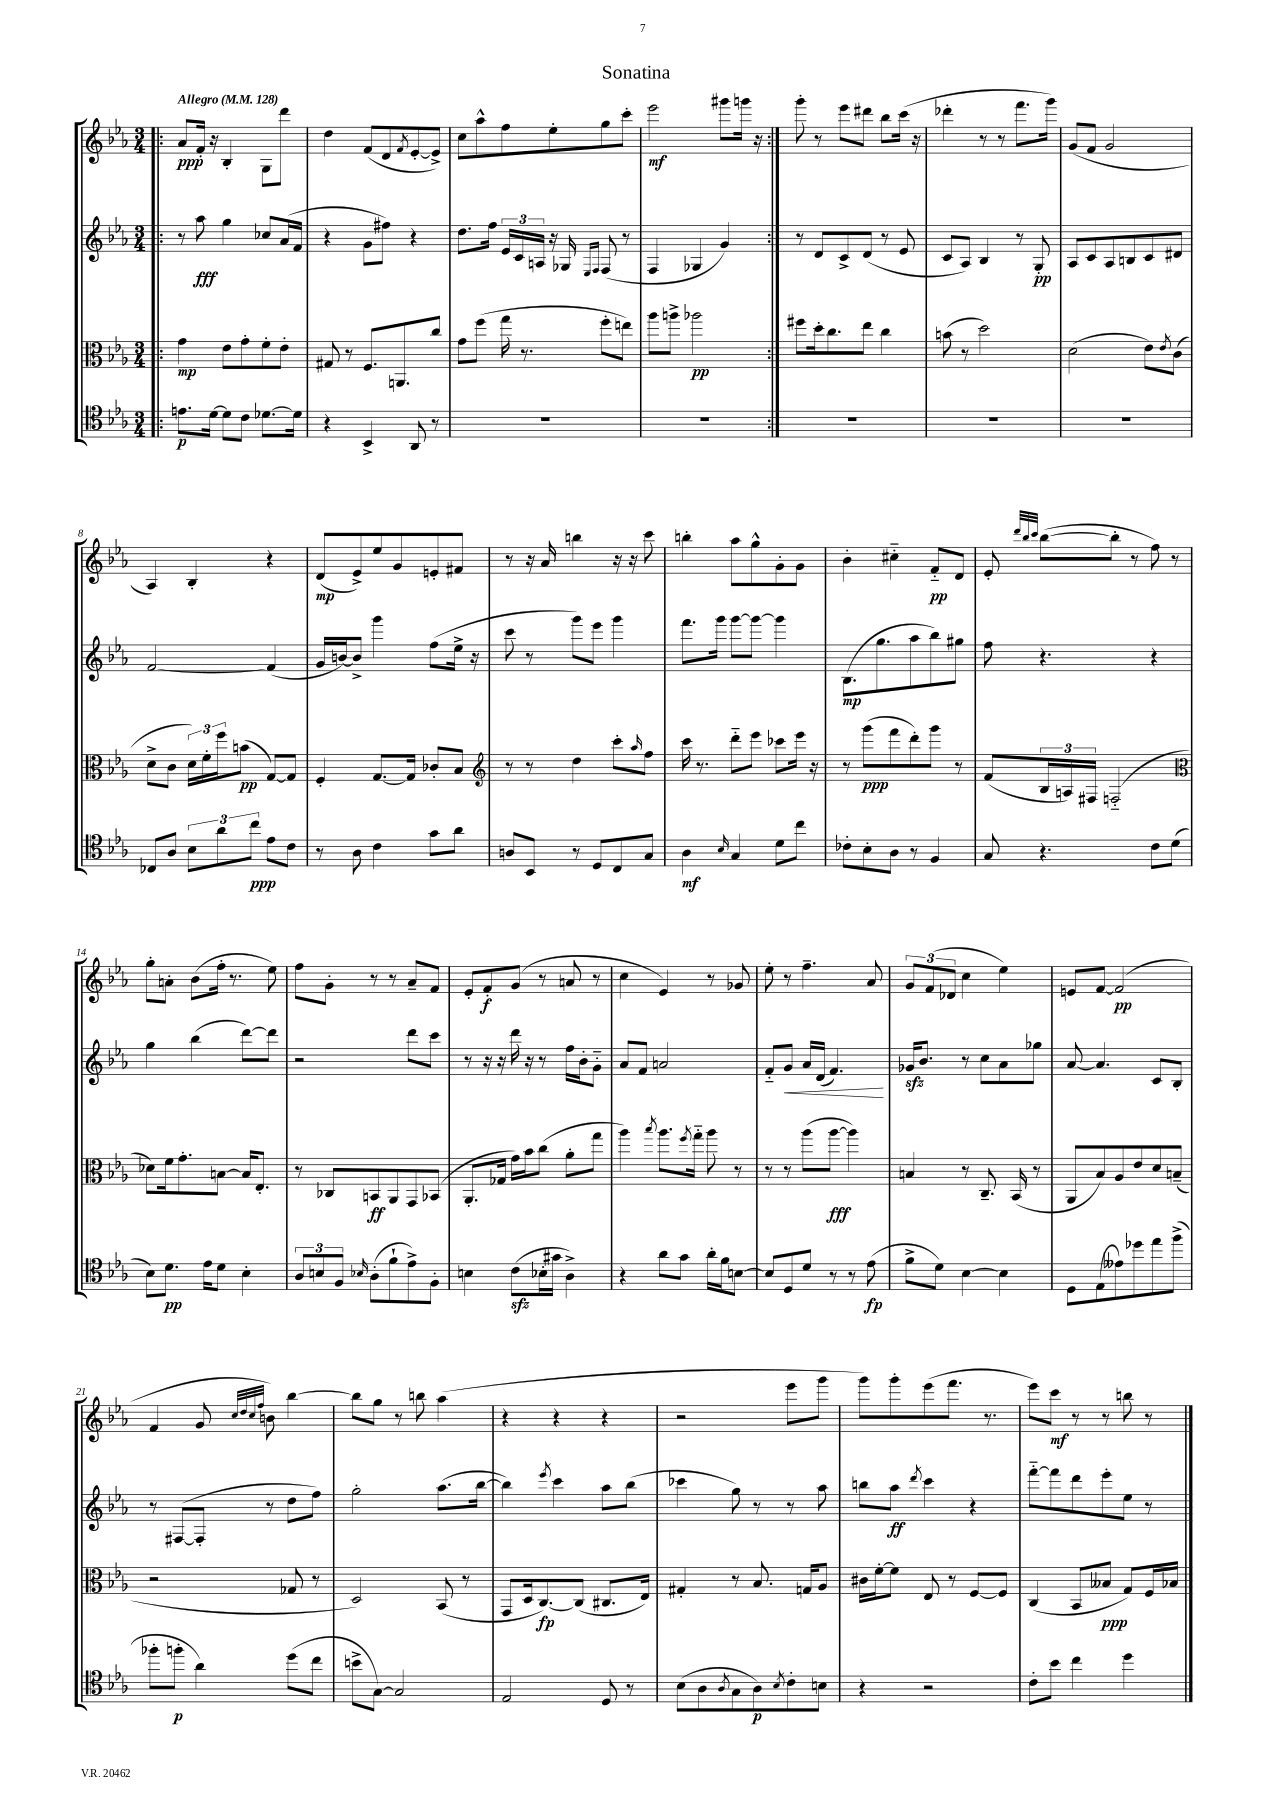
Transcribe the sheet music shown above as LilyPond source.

\header { title = "Sonatina" }
<<
\new StaffGroup <<
\new Staff = "s0" {
    \clef treble \key ees \major \numericTimeSignature \time 3/4 \tempo "Allegro" 4 = 128
    \repeat volta 2 { \bar ".|:" aes'8\ppp f'16-. r16 bes4-. g8 d'''8 |
    d''4 f'8( d'8 \acciaccatura { f'8 } ees'8~-. ees'8->) |
    c''8 aes''8-^ f''8 ees''8-. g''8 c'''8-. |
    ees'''2\mf gis'''8 g'''16 r16 | }
    g'''8-. r8 ees'''8 dis'''8 bes''8 c'''16( r16 |
    des'''4-. r8 r8 f'''8. g'''16) |
    g'8( f'8 g'2 |
    aes4) bes4-. r4 |
    d'8\mp( ees'8->) ees''8 g'8 e'8-. fis'8 |
    r8 r16 aes'16 b''4 r16 r16 c'''8 |
    b''4-. aes''8 g''8-^ g'8-. g'8 |
    bes'4-. cis''4-_ f'8-_\pp d'8 |
    ees'8-. \grace { d'''32 bes''32 c'''32 } bes''8~( bes''8-. r8 f''8) r8 |
    g''8-. a'8-. bes'8( f''16-. r8. ees''8) |
    f''8 g'8-. r8 r8 aes'8-- f'8 |
    ees'8-. f'8-.\f g'8( r8 a'8 r8 |
    c''4 ees'4) r8 ges'8 |
    ees''8-. r8 f''4.-- aes'8 |
    \tuplet 3/2 { g'8 f'8( des'8 } c''4 ees''4) |
    e'8 f'8~ f'2\pp( |
    f'4 g'8 \grace { c''32 d''32 c''32 f''32 } b'8) bes''4~ |
    bes''8 g''8 r8 b''8 aes''4( |
    r4 r4 r4 |
    r2 ees'''8 g'''8 |
    g'''8) g'''8-. ees'''8( f'''8. r8. |
    ees'''8) c'''8\mf r8 r8 b''8 r8 \bar "|." |
}
\new Staff = "s1" {
    \clef treble \key ees \major \numericTimeSignature \time 3/4
    \repeat volta 2 { \bar ".|:" r8 aes''8\fff g''4 ces''8 aes'16( f'16 |
    r4 g'8 fis''8) r4 |
    d''8. f''16 \tuplet 3/2 { ees'16 c'16 a16 } r16 ges16 \grace { ees16 f16 } f8( r8 |
    f4 ges4 g'4) | }
    r8 d'8 c'8-> d'8( r8 ees'8 |
    c'8 aes8) bes4 r8 g8-.\pp |
    aes8 c'8 aes8 b8 c'8 dis'8 |
    f'2~ f'4( |
    g'16 b'16~) b'8-> g'''4 f''8( ees''16-> r16 |
    c'''8 r8 g'''8) ees'''8 g'''4 |
    f'''8. g'''16 g'''8~ g'''8~ g'''4 |
    bes8.\mp( g''8. aes''8 bes''8) gis''8 |
    f''8 r4. r4 |
    g''4 bes''4( d'''8~) d'''8 |
    r2 d'''8 c'''8 |
    r8 r16 r16 d'''16 r16 r8 f''16 bes'16-. g'8-_ |
    aes'8 f'8 a'2 |
    f'8-_ g'8\< aes'16 d'16( f'4.\!) |
    ges'16\sfz bes'8. r8 c''8 aes'8 ges''8 |
    aes'8~ aes'4. c'8 bes8-. |
    r8 fis8~( fis8-. r8 d''8 f''8) |
    g''2-. aes''8.( bes''16~ |
    bes''4) \acciaccatura { ees'''8 } c'''4 aes''8 bes''8( |
    ces'''4 g''8) r8 r8 aes''8 |
    b''8 aes''8\ff \acciaccatura { d'''8 } c'''4 r4 |
    f'''8~-_ f'''8 d'''8 ees'''8-. ees''8 r8 \bar "|." |
}
\new Staff = "s2" {
    \clef alto \key ees \major \numericTimeSignature \time 3/4
    \repeat volta 2 { \bar ".|:" g'4\mp ees'8 g'8-. f'8-. ees'8-. |
    gis8 r8 f8. a,8. c''8 |
    g'8 f''8( g''16 r8. f''8-. e''8) |
    aes''8 a''8-> aes''2\pp | }
    fis''8 d''16-. c''8. ees''8 c''4 |
    b'8( r8 d''2) |
    d'2( ees'8) \acciaccatura { ees'8 } c'8( |
    d'8-> c'8 \tuplet 3/2 { d'16) f'16-. f''16 } b'8\pp( g8~) g8 |
    f4-. g8.~ g16 ces'8-. bes8 |
    \clef treble r8 r8 d''4 c'''8-. \grace { aes''16 } f''8 |
    c'''16 r8. d'''8-_ ees'''8 ces'''8 ees'''16 r16 |
    r8 g'''8\ppp( f'''8 d'''8-.) g'''8 r8 |
    f'8( \tuplet 3/2 { bes16 a16) fis16 } f2-_( |
    \clef alto des'8) f'16 g'8.-. b8~ b16 ees8.-. |
    r8 ces8 b,8\ff aes,8 g,8 bes,8( |
    aes,8.-. ges16 g'16) bes'16 c''8( aes'8-. g''8 |
    aes''4) \acciaccatura { bes''8 } aes''8. \acciaccatura { f''8 } g''16-_ aes''8 r8 |
    r8 r8 aes''8( aes''8~\fff aes''4) |
    b4 r8 c8.-- bes,16( r8 |
    aes,8 bes8) aes8 ees'8 d'8 b8--( |
    r2 ges8 r8 |
    d2) bes,8( r8 |
    g,8 d16 c8.~\fp) c8( cis8. ees16) |
    gis4-. r8 bes8. g16 aes8 |
    cis'16 f'16~-. f'8 ees8 r8 f8~ f8 |
    c4( bes,8 beses8\ppp g8) f16 bes16 \bar "|." |
}
\new Staff = "s3" {
    \clef tenor \key ees \major \numericTimeSignature \time 3/4
    \repeat volta 2 { \bar ".|:" e'8.\p d'16~ d'8 c'8 des'8.~ des'16 |
    r4 bes,4-> aes,8 r8 |
    R2. |
    R2. | }
    R2. |
    R2. |
    R2. |
    ces8 aes8 \tuplet 3/2 { bes8 aes'8 c''8\ppp } ees'8 c'8 |
    r8 aes8 c'4 g'8 aes'8 |
    a8 bes,8 r8 d8 c8 g8 |
    aes4\mf \grace { bes16 } g4 d'8 c''8 |
    ces'8-. bes8-. aes8 r8 f4 |
    g8 r4. c'8 d'8( |
    bes8) d'8.\pp ees'16 d'8 bes4-. |
    \tuplet 3/2 { aes8 b8 f8 } \grace { bes16 } aes8-.( f'8-! ees'8->) f8-. |
    b4 c'8\sfz( bes16-. gis'16 aes4->) |
    r4 aes'8 g'8 aes'16-. f'16 b8~ |
    b8 d8 d'8 r8 r8 ees'8\fp( |
    f'8-> d'8) bes4~ bes4 |
    d8 ees8( eeses'8) des''8 ees''8 f''8->( |
    fes''8-. f''8-.\p aes'4) d''8( c''8 |
    b'8-> g8~) g2 |
    ees2 d8 r8 |
    bes8( aes8 \acciaccatura { aes8 } g8 aes8\p) \acciaccatura { bes8 } c'8-. b8 |
    r4 r2 |
    c'8-. bes'8 c''4 d''4 \bar "|." |
}
>>
>>
